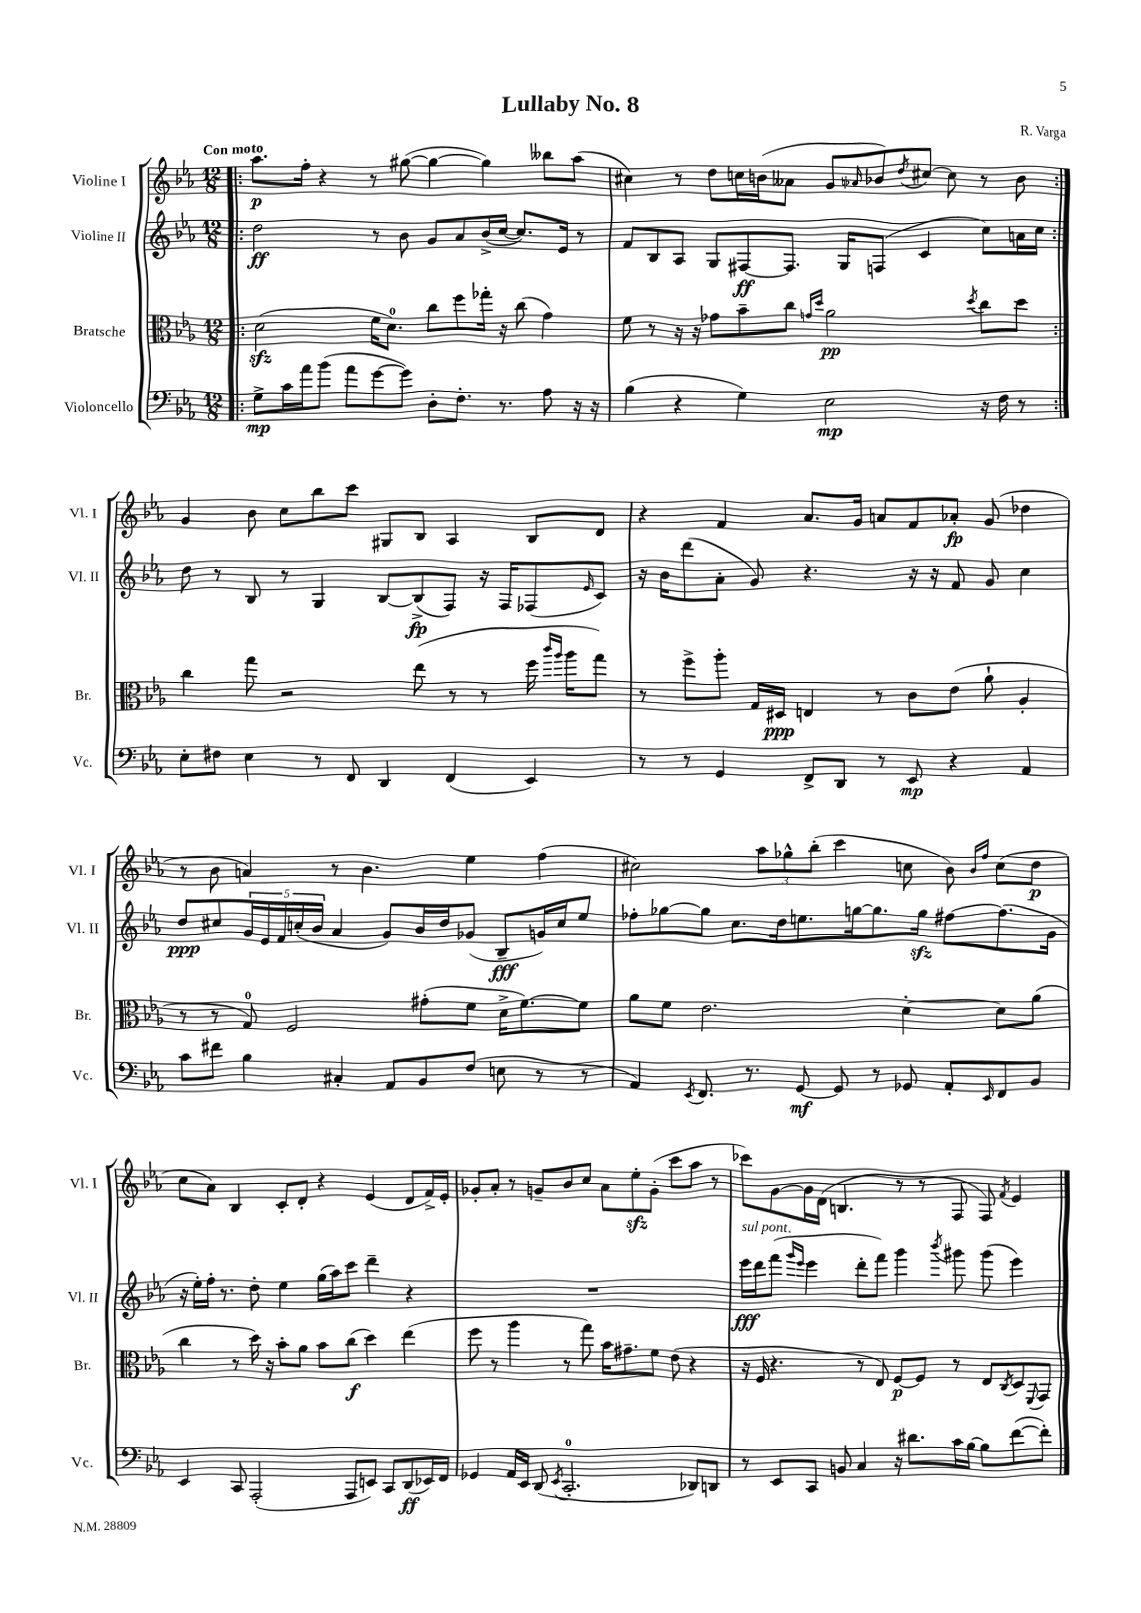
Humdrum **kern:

**kern	**kern	**kern	**kern
*staff4	*staff3	*staff2	*staff1
*clefF4	*clefC3	*clefG2	*clefG2
*k[b-e-a-]	*k[b-e-a-]	*k[b-e-a-]	*k[b-e-a-]
*M12/8	*M12/8	*M12/8	*M12/8
=!|:	=!|:	=!|:	=!|:
8G^	(2d	2dd	8.aa-
16c	.	.	.
16a-	.	.	16ff'
(8b-	.	.	4r
8a-	.	.	.
[8g	16f	8r	8r
.	8.d)	.	.
8g])	.	8b-	([8gg#
8D'	8cc	8g	4gg#_
8.F'	8ff	8a-	.
.	16gg-'	(16b-^	4gg#])
8.r	16r	[16cc	.
.	(8cc	8.cc])	.
8A-	4g)	.	8bb--
.	.	16e-	.
16r	.	8r	(8aa-
16r	.	.	.
=	=	=	=
(4B-	8f	8f	4cc#)
.	8r	8B-	.
4r	16r	8A-	8r
.	16r	.	.
.	8g-	8G	8dd
4G)	8b-~	[8F#	16cc
.	.	.	(16b
.	8cc	8.F#]	8a--
.	16qqg	.	.
.	16qqdd	.	.
2E-	2a-	.	8g
.	.	16G	.
.	.	.	16qqa-
.	.	(8F	8b-)
.	.	.	8qdd
.	.	4c	[8cc#
.	.	.	8cc#]
.	8qdd	.	.
16r	8cc	8cc)	8r
16F	.	.	.
8r	8dd	16a	8b-
.	.	16cc	.
=:|!	=:|!	=:|!	=:|!
8E-'	4cc	8dd	4g
8F#	.	8r	.
4E-	8gg	8B-	8b-
.	2r	8r	8cc
8r	.	4G	8bb-
8FF	.	.	8ccc
4DD	.	[8B-	8G#
.	(8ee-	(8B-^]	8B-
(4FF	8r	8F)	4A-
.	8r	16r	.
.	.	16F	.
4EE-)	16ff	(8F-	8B-
.	16qqccc	.	.
.	16qqaa-	.	.
.	16aa-	.	.
.	.	16qqe-	.
.	8gg)	8c)	8d
=	=	=	=
8r	8r	16r	4r
.	.	16b-	.
8r	8ff^	(8ddd	.
4GG	8aa-'	8a-'	4f
.	16G	8g)	.
.	16D#	.	.
8FF^	4E	4.r	8.a-
8DD	.	.	.
.	.	.	16g
8r	8r	.	8a
8EE-	8c	16r	8f
.	.	16r	.
4r	(8e-	8f	8a-'
.	8a-`	8g	(8g
4AA-	4A-'	4cc	4dd-
=	=	=	=
8c	8r	8dd	8r
8f#	8r	8cc#	8b-
4B-	8G)	20g	4a)
.	.	20e-	.
.	.	20f	.
.	2F	.	.
.	.	(20cc'	.
.	.	20b-	.
4C#'	.	4a-	8r
.	.	.	4.b-
8AA-	.	8g)	.
8BB-	(8g#'	16b-	.
.	.	16dd	.
(8F	8f	(8g-	4ee-
8E	16d^	8B-~	.
.	[8.f)	.	.
8r	.	16g)	(4ff
.	.	16cc	.
8r	8f]	8ee-	.
=	=	=	=
4AA-)	8a-	8ff-'	2cc#)
.	8f	[8gg-	.
8qEE-	.	.	.
8.FF	2.e-	8gg-]	.
.	.	8.cc	.
8.r	.	.	.
.	.	.	12aa-
.	.	16dd	.
.	.	.	12gg-^^
[8GG	.	8.ee	.
.	.	.	(12bb-'
8GG]	.	.	4ccc
.	.	[16gg	.
8r	.	8.gg]	.
8GG-	[4d'	.	8cc
.	.	16gg	.
8AA-'	.	[8ff#	8b-)
.	.	.	16qqb-
16qqEE-	.	.	16qqff
8FF	8d]	(8.ff#]	(8cc
8BB-	(8a-	.	8dd
.	.	16g	.
=	=	=	=
4EE-	4cc	16r	8cc
.	.	16ee-')	.
.	.	16ff'	8a-)
.	.	8.r	.
8CC	8r	.	4B-
(2AAA-'	16dd)	8dd'	.
.	16r	.	.
.	8b-'	4ee-	8c'
.	8a-	.	8d'
.	8b-	(16gg	4r
.	.	16aa-)	.
8AAA-	(8cc	8ccc	.
8EE)	4dd)	4ddd~	(4e-
8CC	.	.	.
(8DD	(4ee-	4r	8d
16EE-)	.	.	16f^)
16FF	.	.	16e-'
=	=	=	=
4GG-	8ff	1.r	8g-'
.	8r	.	8a-'
16AA-	4aa-	.	8r
16EE-	.	.	.
(8DD	.	.	8g~
8qEE-	.	.	.
2.CC'	8r	.	8b-
.	8gg)	.	8cc
.	16b-	.	8a-
.	8.g#~	.	.
.	.	.	8ee-'
.	8f	.	(8g'
.	(8e-	.	8ccc
8DD-)	4r	.	8aa-
8DD	.	.	8r
=	=	=	=
8r	16r	16eee-	8ccc-)
.	16F	16ddd	.
8EE-	4.r	(8fff	[8g
.	.	16qqggg	.
.	.	16qqeee-	.
8CC	.	4eee-	16g]
.	.	.	(16d
8BB	.	.	4.B
4C	8r	8ddd'	.
.	8E-)	8fff)	.
16r	[8F	4ggg	8r
8.d#	.	.	.
.	8F]	.	8r
.	.	8qbbb-	.
16c	8r	8ggg#	8F
[16B-	.	.	.
8B-]	8E-	(8ggg#	8F)
.	8qC	.	8qf
([8f	8D	4eee-)	4e-
.	8qqFF	.	.
8f'])	8GG	.	.
==	==	==	==
*-	*-	*-	*-
